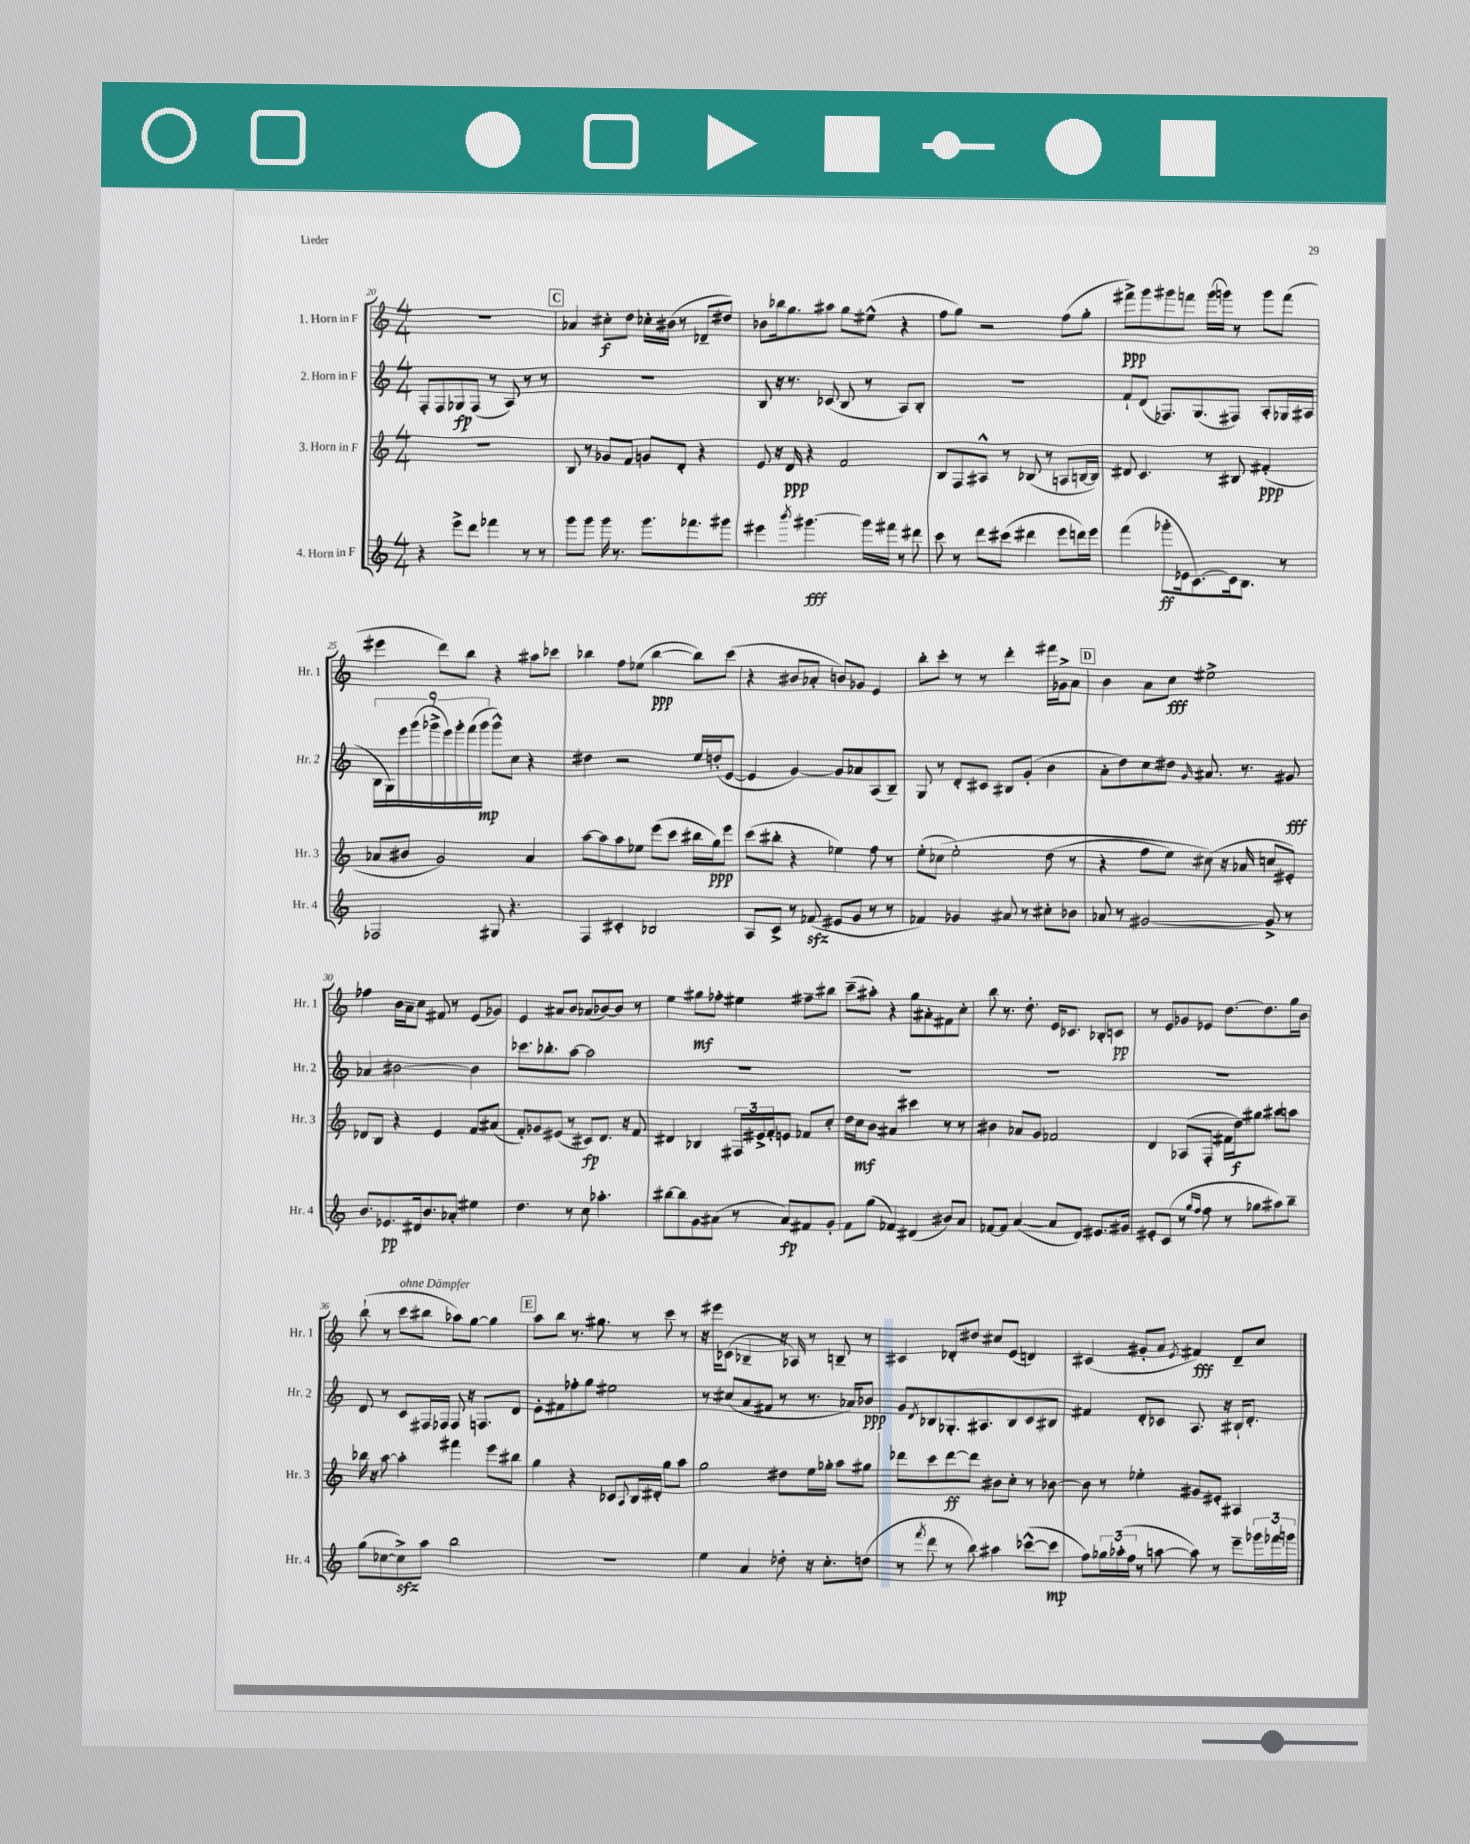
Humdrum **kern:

**kern	**kern	**kern	**kern
*staff4	*staff3	*staff2	*staff1
*clefG2	*clefG2	*clefG2	*clefG2
*k[]	*k[]	*k[]	*k[]
*M4/4	*M4/4	*M4/4	*M4/4
4r	1r	8F'	1r
.	.	8F	.
8eee^	.	8G-	.
8ddd	.	(8F	.
4fff-	.	8r	.
.	.	8A)	.
8r	.	8r	.
8r	.	8r	.
=	=	=	=
8ggg	8B	1r	4a-
8ggg	8r	.	.
16ggg	8g-	.	8cc#'
8.r	.	.	.
.	8f	.	8dd
8.ggg	8g	.	16cc-'
.	.	.	(16b#
.	8d'	.	8r
8.fff-	.	.	.
.	4r	.	8d-~
8ggg#	.	.	8dd#)
=	=	=	=
4eee#	8e	8B	8b-
.	16r	16r	16bb-
.	16d	8.r	8.gg
8qbbb	.	.	.
[4.ggg#	4r	.	.
.	.	(8c-	8aa#
.	2f	8B	8gg
16ggg#]	.	8r	(8ee#^^
16fff#	.	.	.
8r	.	8A)	4r
8ddd#	.	8B'	.
=	=	=	=
8ccc	8B	1r	8ff
8r	8F	.	8gg)
8ddd	8A#^^	.	2r
(8ccc#	8r	.	.
4ddd#	(8B-	.	.
.	8r	.	.
8eee	8A	.	(8ff
16ddd)	[16B	.	8gg'
16eee	16B])	.	.
=	=	=	=
(4fff	8d#	8f`	8fff#^)
.	4.c	(8d	8ggg
8ggg-'	.	8.F-)	8ggg#
16e-	.	.	8fff
[8.c)	.	(8.G	.
.	8r	.	(16ggg#
.	.	.	16ggg)
16c]	8B#	8F#)	8r
8.B	.	.	.
.	(4f#'	8A'	8ggg
8r	.	16G-	(8fff
.	.	(16A#	.
=	=	=	=
2F-	8a-	18B	4eee#
.	.	18G)	.
.	.	18eee	.
.	8b#	.	.
.	.	(18ggg	.
.	.	18ggg-^	.
.	2g)	.	8ddd)
.	.	18eee)	.
.	.	18ggg-'	.
.	.	.	8bb
.	.	(18fff	.
.	.	18ggg-	.
8G#	.	8ggg-^^)	4r
4.r	.	8cc	.
.	4a-	4r	8aa#
.	.	.	8ccc-
=	=	=	=
4F	[8aa	4dd#	4bb-
.	8aa]	.	.
4c#'	8aa	2r	8ff
.	8ee-	.	(8ee-
2B-	(8eee	.	[4bb-
.	8ccc	.	.
.	16bb#	16ee	8bb-])
.	16gg)	(16dd'	.
.	8eee	[8e	(8ccc
=	=	=	=
8A	(8ccc	4e]	4r
8c^	8bb#'	.	.
8r	4r	[4g)	8b#
(8f-	.	.	8a-'
8e#	4ee-)	8g]	8b)
8g	.	8a-	8g-
8r	8ff	(8A	4e
8r	8r	8B~)	.
=	=	=	=
4f-)	(8ee'	8G	8bb'
.	&(8cc-	8r	8ccc'
4g-	2ee')	8d'	8r
.	.	8c#	8r
8a#	.	8B#	4ddd'
8r	.	(8g'	.
8cc#'	(8dd	4b	16fff#
.	.	.	16g-^
8b-	8r	.	8a
=	=	=	=
8a-	4r	8a'	4b
8r	.	8dd)	.
[2g#	8ff	8cc	8a
.	8ee)	8dd#	8cc
.	.	16qqg	.
.	(8cc#&)	8.a#	2ee#^
.	16r	.	.
.	16a-	8.r	.
8g#^]	8cc	.	.
8r	8e#')	8g#	.
=	=	=	=
8.b	8d-	4a-	4ff-
.	8B	.	.
8.e-	.	.	.
.	4r	[2b#	16b
.	.	.	16a~
16d#	.	.	8cc
8.b	.	.	.
.	4e	.	8f#
8a-'	.	.	8r
4ee#	8f	4b#]	(8e
.	(8a#	.	8g-)
=	=	=	=
4.dd	8f')	8.ccc-	4e
.	8g-	.	.
.	.	8.bb-'	.
.	(8e#	.	8a#
8r	8r	[8aa	8b
8cc	8c#)	2aa]	(8a-
4.aa-'	8.d	.	[8b-)
.	.	.	8b-]
.	16r	.	.
.	8f	.	8r
=	=	=	=
[8bb#	4d#	1r	4ee
8bb#]	.	.	.
8g	4B-	.	8gg#
(8a#	.	.	8ff-'
8r	24F#	.	4ee#
.	24e#^	.	.
.	24f'	.	.
8a#)	8e	.	.
8f#	8f-	.	8ff#~
8g'	8cc'	.	8bb#
=	=	=	=
8f	16dd	1r	(8ccc~
.	16cc	.	.
(8gg	8b	.	8aa#')
4f-)	4a#	.	4r
(4d#	4ccc#	.	8gg
.	.	.	8a#'
8b#)	8r	.	8f#
8a	8r	.	8cc'
=	=	=	=
[8f-	4b#	1r	8bb
8f-]	.	.	8.r
([4a	8a-	.	.
.	.	.	8.dd'
.	8g	.	.
8a]	2f-	.	16e
.	.	.	8.c-
8d)	.	.	.
8.e#	.	.	8B-'
.	.	.	8c
16g#	.	.	.
=	=	=	=
8e#'	4d	1r	8r
(8c	.	.	8e
8r	(8A-	.	8g-
16qqgg	.	.	.
16qqff	.	.	.
8ff	8F'	.	8e-
8r	16f#	.	[8.dd
.	16dd)	.	.
8gg-	8gg#	.	.
.	.	.	8.dd]
8aa#)	8aa#	.	.
8bb~	8aa	.	16gg
.	.	.	16b
=	=	=	=
(8gg	16bb-	8d	(8bb`
.	16r	.	.
[8cc-	[8aa	8r	8r
8cc-^])	4aa']	8c	8ccc
8aa	.	16F#	8bb#
.	.	16F-	.
2bb	4fff#	8F-	8aa-)
.	.	16r	[8gg
.	.	8.F	.
.	8eee	.	4gg]
.	8bb#	8d	.
=	=	=	=
1r	4gg	8e'	8aa
.	.	8f#	8bb
.	4r	8ff-'	8.r
.	.	8gg	.
.	.	.	8.gg#
.	8c-	2ee#	.
.	8qqA	.	.
.	16B	.	8r
.	16d#'	.	.
.	8gg	.	8ccc
.	8aa	.	8r
=	=	=	=
4ee	2gg	8r	16r
.	.	.	16eee#
.	.	(8cc#	(8c-
4a	.	8a	4B-~
.	.	8f#	.
8dd-'	8dd#	8r	16r
.	.	.	16A-)
16r	16ee	8.r	8r
8.cc'	16gg-'	.	.
.	8aa	.	8B~
.	.	16a-)	.
(8dd	8gg#	8b-	8r
=	=	=	=
8r	8ddd-	8g	4c#
8qfff	.	8qd	.
8ddd	8ccc	8B-	.
8r	[8ddd-	8.G-'	8d-'
8bb)	8ddd-]	.	8dd#
.	.	8.A#	.
4aa#	8b#	.	8cc#
.	8cc'	8B-	(8e
([8ccc-^^	8r	8c	4d)
8ccc-]	[8b-	8B#	.
=	=	=	=
8ff)	8b-]	4f#	(4c#
24gg-	8r	.	.
(24aa-'	.	.	.
24ff	.	.	.
8r	4ee-'	8d'	8g#'
[8aa	.	8c-	8a
.	.	.	8qe
8aa])	8g#	8.A	4f#)
8r	8e#'	.	.
.	.	16r	.
8eee~	4A#	16B#`	8d~
.	.	8.d'	.
24ggg-	.	.	8cc
24fff-	.	.	.
24ggg	.	.	.
==	==	==	==
*-	*-	*-	*-
